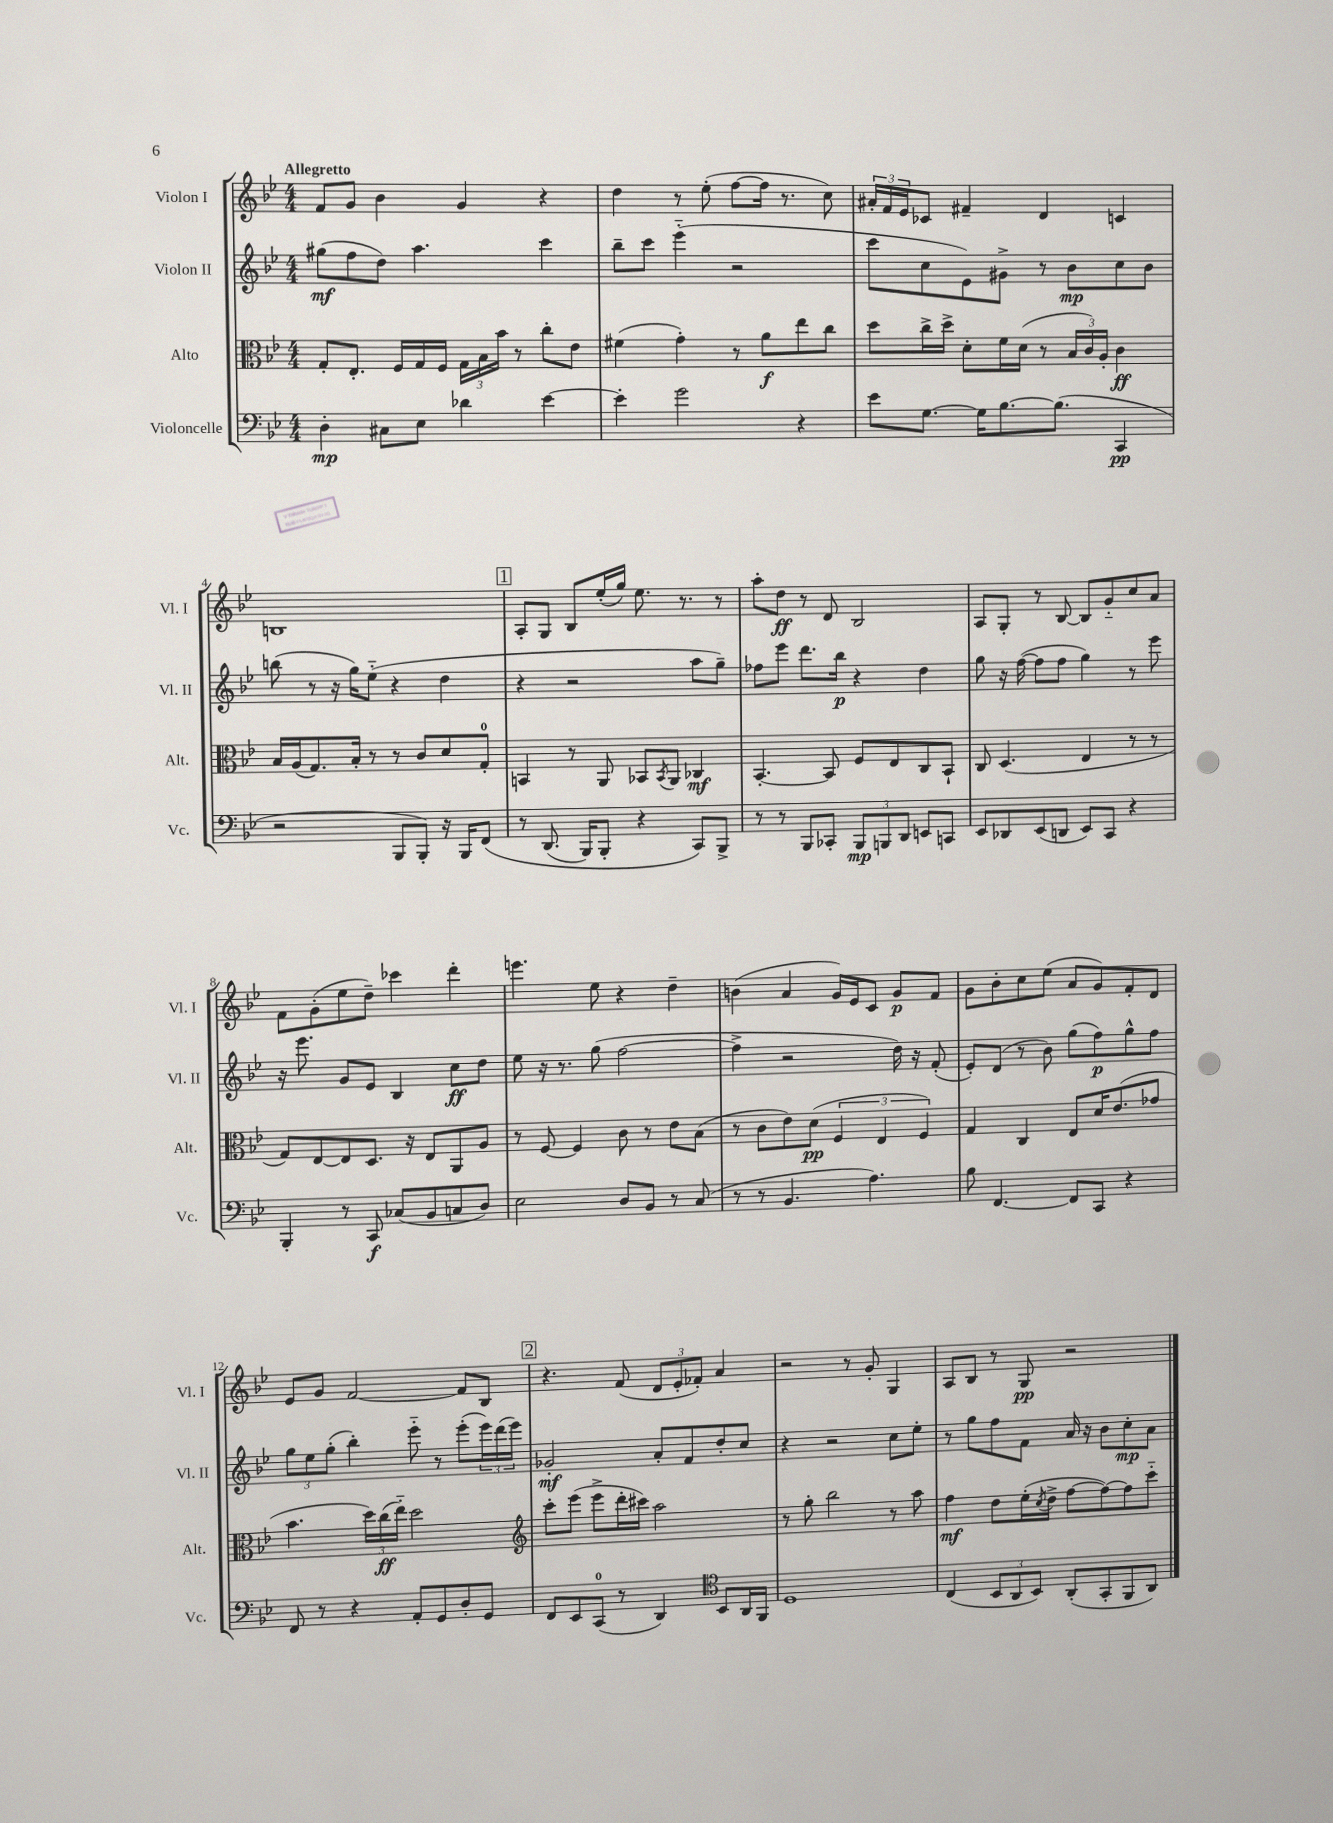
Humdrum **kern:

**kern	**kern	**kern	**kern
*staff4	*staff3	*staff2	*staff1
*clefF4	*clefC3	*clefG2	*clefG2
*k[b-e-]	*k[b-e-]	*k[b-e-]	*k[b-e-]
*M4/4	*M4/4	*M4/4	*M4/4
4D'	8G'	(8gg#	8f
.	8.E-'	8ff	8g
8C#	.	8dd)	4b-
.	16F	.	.
8E-	16G	4.aa	.
.	16F	.	.
4d-	24G	.	4g
.	24B-	.	.
.	24b-	.	.
.	8r	.	.
[4e-	8cc'	4ccc	4r
.	8e-	.	.
=	=	=	=
4e-']	(4f#	8bb-~	4dd
.	.	8ccc	.
2g	4g')	(4eee-'~	8r
.	.	.	(8ee-'
.	8r	2r	[8ff
.	8a	.	16ff]
.	.	.	8.r
4r	8ee-	.	.
.	8cc	.	8cc)
=	=	=	=
8e-	8dd	8ccc	24a#'
.	.	.	24f
.	.	.	24e-
[8.G	16cc^	8cc	8c-
.	16dd^	.	.
.	8d'	8e-)	4f#~
16G]	.	.	.
[8.B-	16f	8g#^	.
.	(16d	.	.
.	8r	8r	4d
(8.B-]	.	.	.
.	24B-	8b-	.
.	24c)	.	.
.	24A'	.	.
4CC	4c	8cc	4c
.	.	8b-	.
=	=	=	=
2r	16B-	(8bb	1B
.	(16A	.	.
.	8.G)	8r	.
.	.	16r	.
.	16B-'	16gg)	.
.	8r	(8ee-'~	.
8BBB-	8r	4r	.
8BBB-')	8c	.	.
16r	8d	4dd	.
16BBB-	.	.	.
&(8FF	8G'	.	.
=	=	=	=
8r	4BB	4r	8A'
(8.DD	.	.	8G
.	8r	2r	8B-
16BBB-)	.	.	.
8BBB-'	8AA	.	(16ee-'
.	.	.	16gg)
4r	8BB-	.	8.ee-
.	8qBB-	.	.
.	8AA	.	.
.	.	.	8.r
8CC&)	4C-	8aa	.
8BBB-^	.	8gg~)	8r
=	=	=	=
8r	[4.BB-'	8ff-	8aa'
8r	.	8eee-	8dd
8BBB-	.	8.ddd	8r
8CC-'	8BB-]	.	8d
.	.	16bb-	.
12BBB-	8F	4r	2B-
12BBB	.	.	.
.	8E-	.	.
12DD	.	.	.
8EE	8C	4dd	.
8CC	8BB-`	.	.
=	=	=	=
8EE-	8C	8gg	8A
8DD-	(4.D	16r	8G'
.	.	([16ff	.
(8EE-	.	8ff]	8r
8DD	.	8ff	[8B-
8EE-)	4E-	4gg)	8B-]
8CC	.	.	8g'~
4r	8r	8r	8cc
.	8r	8eee-	8a
=	=	=	=
4BBB-'	8G)	16r	8f
.	.	8.eee-	.
.	[8E-	.	(8g'
8r	8E-]	8g	8ee-
8CC	8.D	8e-	8dd~)
(8C-	.	4B-	4ccc-
.	16r	.	.
8BB-	8E-	.	.
8C	8AA	8cc	4ddd'
8D)	8A	8dd	.
=	=	=	=
2E-	8r	8ee-	4.eee
.	[8F	16r	.
.	.	8.r	.
.	4F]	.	.
.	.	(8gg	8ee-
8D	8c	[2ff	4r
8BB-	8r	.	.
8r	8e-	.	4dd~
(8C	(8B-	.	.
=	=	=	=
8r	8r	4ff^]	(4b
8r	8c	.	.
4.BB-	8e-)	2r	4a
.	(8d	.	.
.	6F	.	16g)
.	.	.	16e-
4.A)	.	.	8c
.	6E-	.	.
.	.	16dd)	8g
.	.	16r	.
.	6F)	.	.
.	.	(8f'	8f
=	=	=	=
8B-	4G	8e-')	8g
[4.FF	.	(8d	8b-'
.	4C	8r	8cc
.	.	8b-)	(8ee-
8FF]	8E-	(8gg	8a
8CC	16d	8ff)	8g)
.	(8.e-	.	.
4r	.	8gg^^	8f'
.	8g-	8ff	8d
=	=	=	=
8FF	4.b-	12gg	8e-
.	.	12ee-	.
8r	.	.	8g
.	.	(12gg'	.
4r	.	4bb-')	[2f
.	24dd)	.	.
.	(24cc	.	.
.	24ee-'~)	.	.
8AA'	2dd	8eee-'~	.
8GG	.	8r	.
8D'	.	(8eee-'	8f]
8GG	.	24eee-)	8B-
.	.	(24ddd	.
.	.	24eee-)	.
=	=	=	=
*	*clefG2	*	*
8FF	8ccc'	2g-'	4.r
8EE-	(8eee-	.	.
(8CC	8eee-^	.	.
8r	16ddd'	.	(8f
.	16ccc#)	.	.
4DD)	2aa	8a'	12d
.	.	.	12e-'
.	.	8f	.
.	.	.	12f-')
*clefC4	*	*	*
8BB-	.	8dd'	4a
16AA	.	8cc	.
16FF	.	.	.
=	=	=	=
1D	8r	4r	2r
.	8gg'	.	.
.	2bb-	2r	.
.	.	.	8r
.	.	.	8g'
.	8r	8cc	4G
.	8aa	8ee-'	.
=	=	=	=
(4C	4ff	8r	8A
.	.	8gg	8B-
12BB-	8dd	8ff	8r
12AA	.	.	.
.	(16ee-'	8f	8G
12BB-)	.	.	.
.	8qcc	.	.
.	16dd^	.	.
(8AA'	[8ff	16a	2r
.	.	16r	.
8GG'	8ff_)	8b-	.
8FF	8ff]	8cc'	.
8AA)	8ccc'~	8a	.
==	==	==	==
*-	*-	*-	*-
